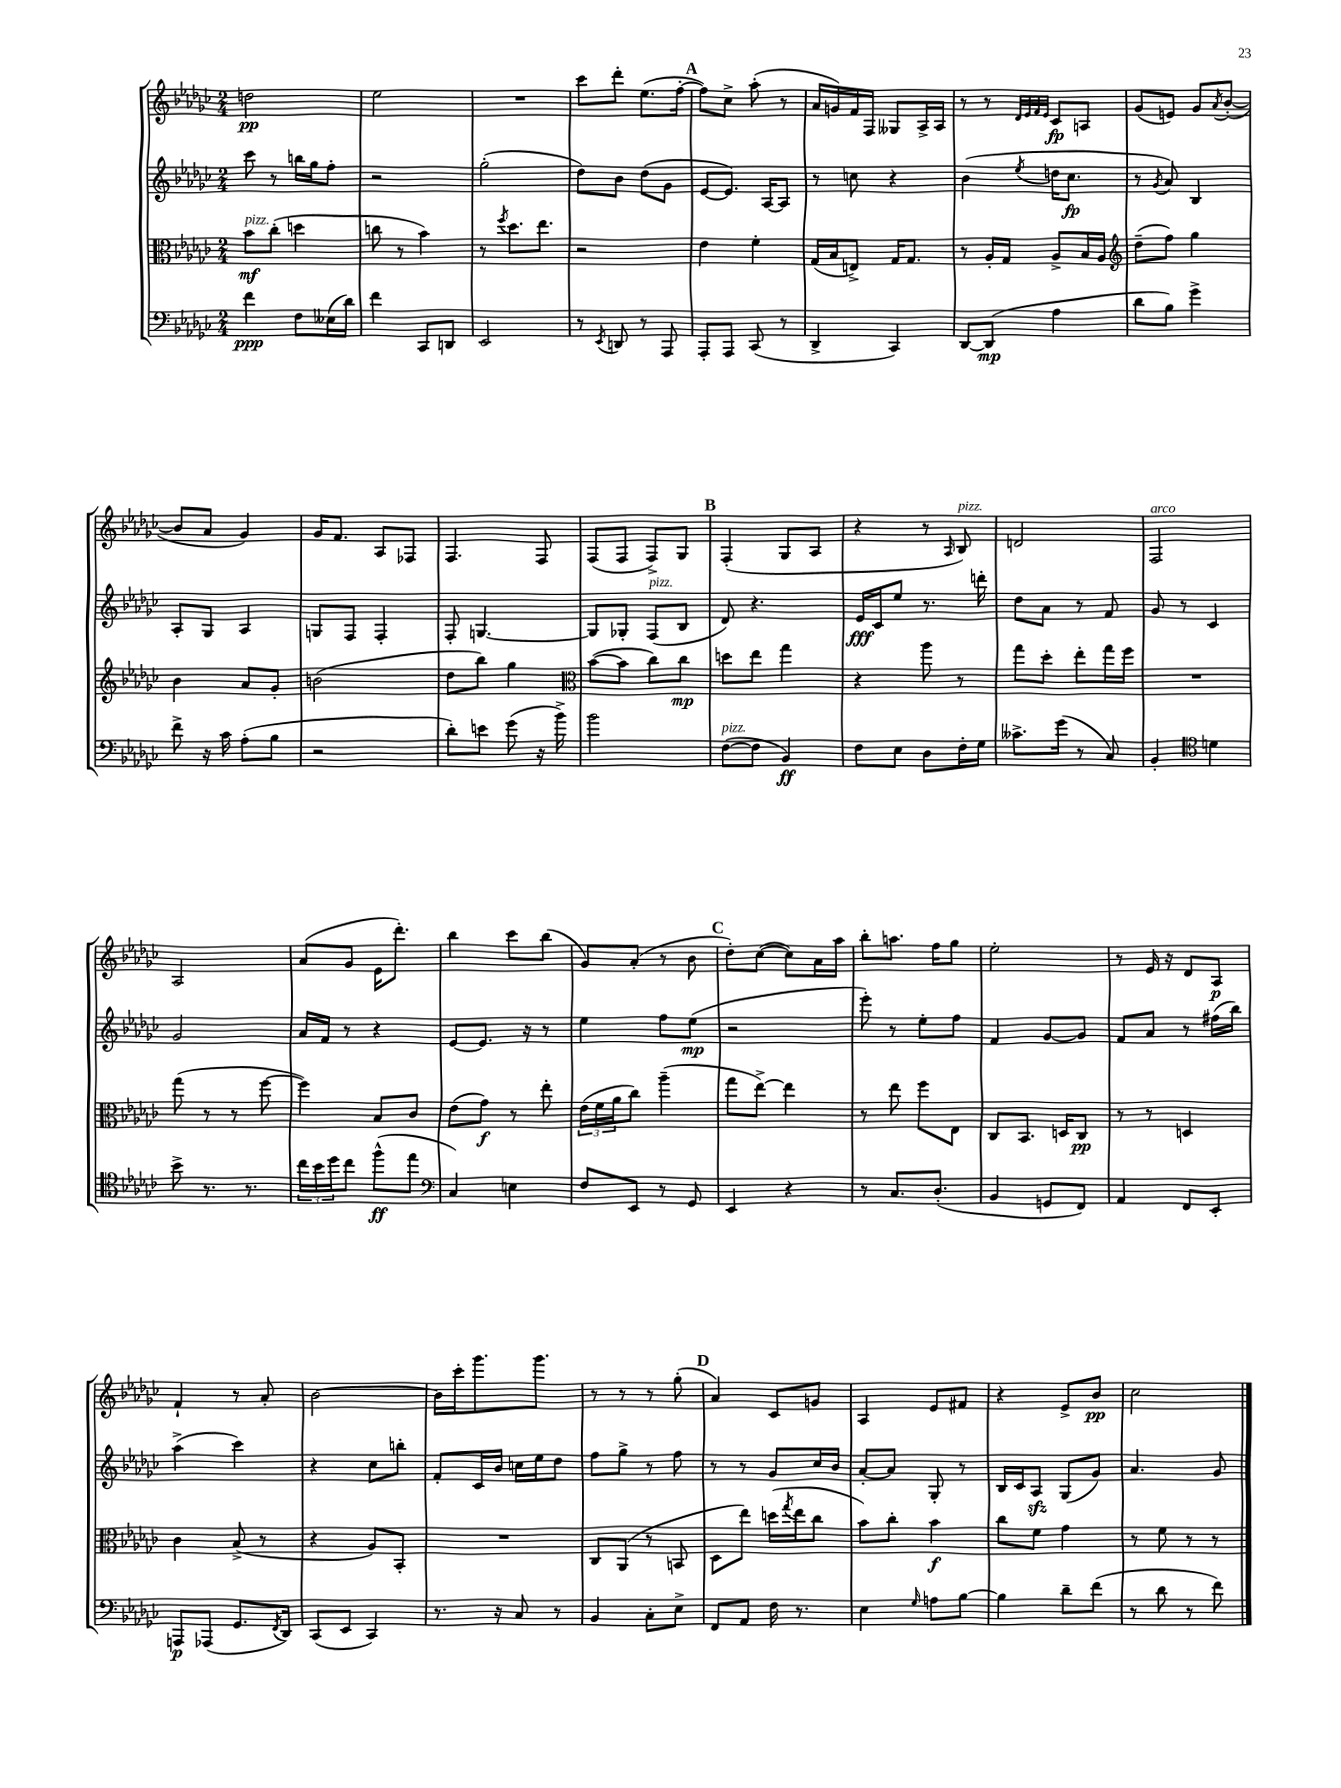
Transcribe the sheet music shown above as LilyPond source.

<<
\new StaffGroup <<
\new Staff = "s0" {
    \clef treble \key ges \major \numericTimeSignature \time 2/4
    d''2\pp |
    ees''2 |
    R2 |
    ces'''8 des'''8-. ees''8.( f''16~-. |
    \mark \markup { \bold "A" } f''8) ces''8-> aes''8-.( r8 |
    aes'16 g'16) f'16 f16 geses8 aes16-> aes16 |
    r8 r8 \grace { des'32 ees'32 f'32 ees'32 } ces'8\fp a8 |
    ges'8( e'8) ges'8 \acciaccatura { aes'8 } bes'8~-.( |
    bes'8 aes'8 ges'4) |
    ges'16 f'8. aes8 fes8 |
    f4. f8 |
    f8( f8 f8->) ges8 |
    \mark \markup { \bold "B" } f4-.( ges8 aes8 |
    r4 r8 \grace { aes16 } bes8^\markup { \italic "pizz." }) |
    d'2 |
    f2^\markup { \italic "arco" } |
    aes2 |
    aes'8( ges'8 ees'16 des'''8.-.) |
    bes''4 ces'''8 bes''8( |
    ges'8) aes'8-.( r8 bes'8 |
    \mark \markup { \bold "C" } des''8-.) ces''8~( ces''8) aes'16 aes''16 |
    bes''8-. a''8. f''16 ges''8 |
    ees''2-. |
    r8 ees'16 r16 des'8 aes8\p |
    f'4-! r8 aes'8-. |
    bes'2~ |
    bes'16 ces'''16-. ges'''8. ges'''8. |
    r8 r8 r8 ges''8-.( |
    \mark \markup { \bold "D" } aes'4) ces'8 g'8 |
    aes4 ees'8 fis'8 |
    r4 ees'8-> bes'8\pp |
    ces''2 \bar "|." |
}
\new Staff = "s1" {
    \clef treble \key ges \major \numericTimeSignature \time 2/4
    ces'''8 r8 b''16 ges''16 f''8-. |
    r2 |
    ges''2-.( |
    des''8) bes'8 des''8( ges'8 |
    \mark \markup { \bold "A" } ees'8~ ees'8.) aes16~ aes8 |
    r8 c''8 r4 |
    bes'4( \acciaccatura { ees''8 } d''16 ces''8.\fp |
    r8 \acciaccatura { ges'8 } aes'8) bes4 |
    aes8-. ges8 aes4 |
    g8 f8 f4-. |
    f8-. g4.~ |
    g8 ges8-. f8^\markup { \italic "pizz." }( bes8 |
    \mark \markup { \bold "B" } des'8) r4. |
    ees'16\fff ces'16 ees''8 r8. d'''16-. |
    des''8 aes'8 r8 f'8 |
    ges'8 r8 ces'4 |
    ges'2 |
    aes'16 f'16 r8 r4 |
    ees'8~ ees'8. r16 r8 |
    ees''4 f''8 ees''8\mp( |
    \mark \markup { \bold "C" } r2 |
    ees'''8-.) r8 ees''8-. f''8 |
    f'4 ges'8~ ges'8 |
    f'8 aes'8 r8 fis''16( bes''16) |
    aes''4->( ces'''4) |
    r4 ces''8 b''8-. |
    f'8-. ces'16 bes'16 c''16 ees''16 des''8 |
    f''8 ges''8-> r8 f''8 |
    \mark \markup { \bold "D" } r8 r8 ges'8 ces''16 bes'16 |
    aes'8~-. aes'8 ges8-. r8 |
    bes16 ces'16 aes8\sfz ges8( ges'8) |
    aes'4. ges'8 \bar "|." |
}
\new Staff = "s2" {
    \clef alto \key ges \major \numericTimeSignature \time 2/4
    bes'8\mf^\markup { \italic "pizz." } ces''8-.( d''4 |
    c''8 r8 bes'4) |
    r8 \acciaccatura { f''8 } des''8. ees''8. |
    r2 |
    \mark \markup { \bold "A" } ees'4 f'4-. |
    ges16( bes16 e8->) ges16 ges8. |
    r8 aes16-. ges16 aes8-> bes16 aes16 |
    \clef treble des''8--( f''8) ges''4 |
    bes'4 aes'8 ges'8-. |
    b'2( |
    des''8 bes''8) ges''4 |
    \clef alto bes'8~( bes'8 ces''8) ces''8\mp |
    \mark \markup { \bold "B" } d''8 ees''8 ges''4 |
    r4 aes''8 r8 |
    ges''8 des''8-. ees''8-. ges''16 f''16 |
    R2 |
    ges''8( r8 r8 f''8~ |
    f''4) bes8 ces'8 |
    ees'8( ges'8\f) r8 ees''8-. |
    \tuplet 3/2 { ees'16( f'16 aes'16 } ces''8) aes''4--( |
    \mark \markup { \bold "C" } ges''8 ees''8~->) ees''4 |
    r8 ees''8 f''8 ees8 |
    ces8 bes,8. d16 ces8\pp |
    r8 r8 d4 |
    ces'4 bes8->( r8 |
    r4 aes8) bes,8-. |
    R2 |
    ces8 aes,8( r8 b,8 |
    \mark \markup { \bold "D" } des8 ees''8) d''16( \acciaccatura { ges''8 } ees''16 ces''8 |
    bes'8) ces''8-. bes'4\f |
    ces''8 f'8 ges'4 |
    r8 f'8 r8 r8 \bar "|." |
}
\new Staff = "s3" {
    \clef bass \key ges \major \numericTimeSignature \time 2/4
    f'4\ppp f8 eeses16( des'16) |
    f'4 ces,8 d,8 |
    ees,2 |
    r8 \acciaccatura { ees,8 } d,8 r8 aes,,8 |
    \mark \markup { \bold "A" } aes,,8-. aes,,8 ces,8( r8 |
    des,4-> ces,4) |
    des,8~ des,8\mp( aes4 |
    des'8 bes8) ges'4-> |
    f'8-> r16 ces'16 aes8-.( bes8 |
    r2 |
    des'8-.) e'8 ges'8( r16 bes'16->) |
    bes'2 |
    \mark \markup { \bold "B" } f8~^\markup { \italic "pizz." }( f8 bes,4\ff) |
    f8 ees8 des8 f16-. ges16 |
    ceses'8.-> ges'16( r8 ces8) |
    bes,4-. \clef tenor d'4 |
    bes'8-> r8. r8. |
    \tuplet 3/2 { ces''16 bes'16 des''16 } ces''8 f''8-^\ff( ees''8 |
    \clef bass ces4) e4 |
    f8 ees,8 r8 ges,8 |
    \mark \markup { \bold "C" } ees,4 r4 |
    r8 ces8. des8.-.( |
    bes,4 g,8 f,8) |
    aes,4 f,8 ees,8-. |
    a,,8\p aes,,8( ges,8. \acciaccatura { f,8 } des,16) |
    ces,8( ees,8 ces,4) |
    r8. r16 ces8 r8 |
    bes,4 ces8-. ees8-> |
    \mark \markup { \bold "D" } f,8 aes,8 f16 r8. |
    ees4 \grace { ges16 } a8 bes8~ |
    bes4 des'8-- f'8( |
    r8 des'8 r8 f'8) \bar "|." |
}
>>
>>
\layout { \context { \Score \remove "Bar_number_engraver" } }
